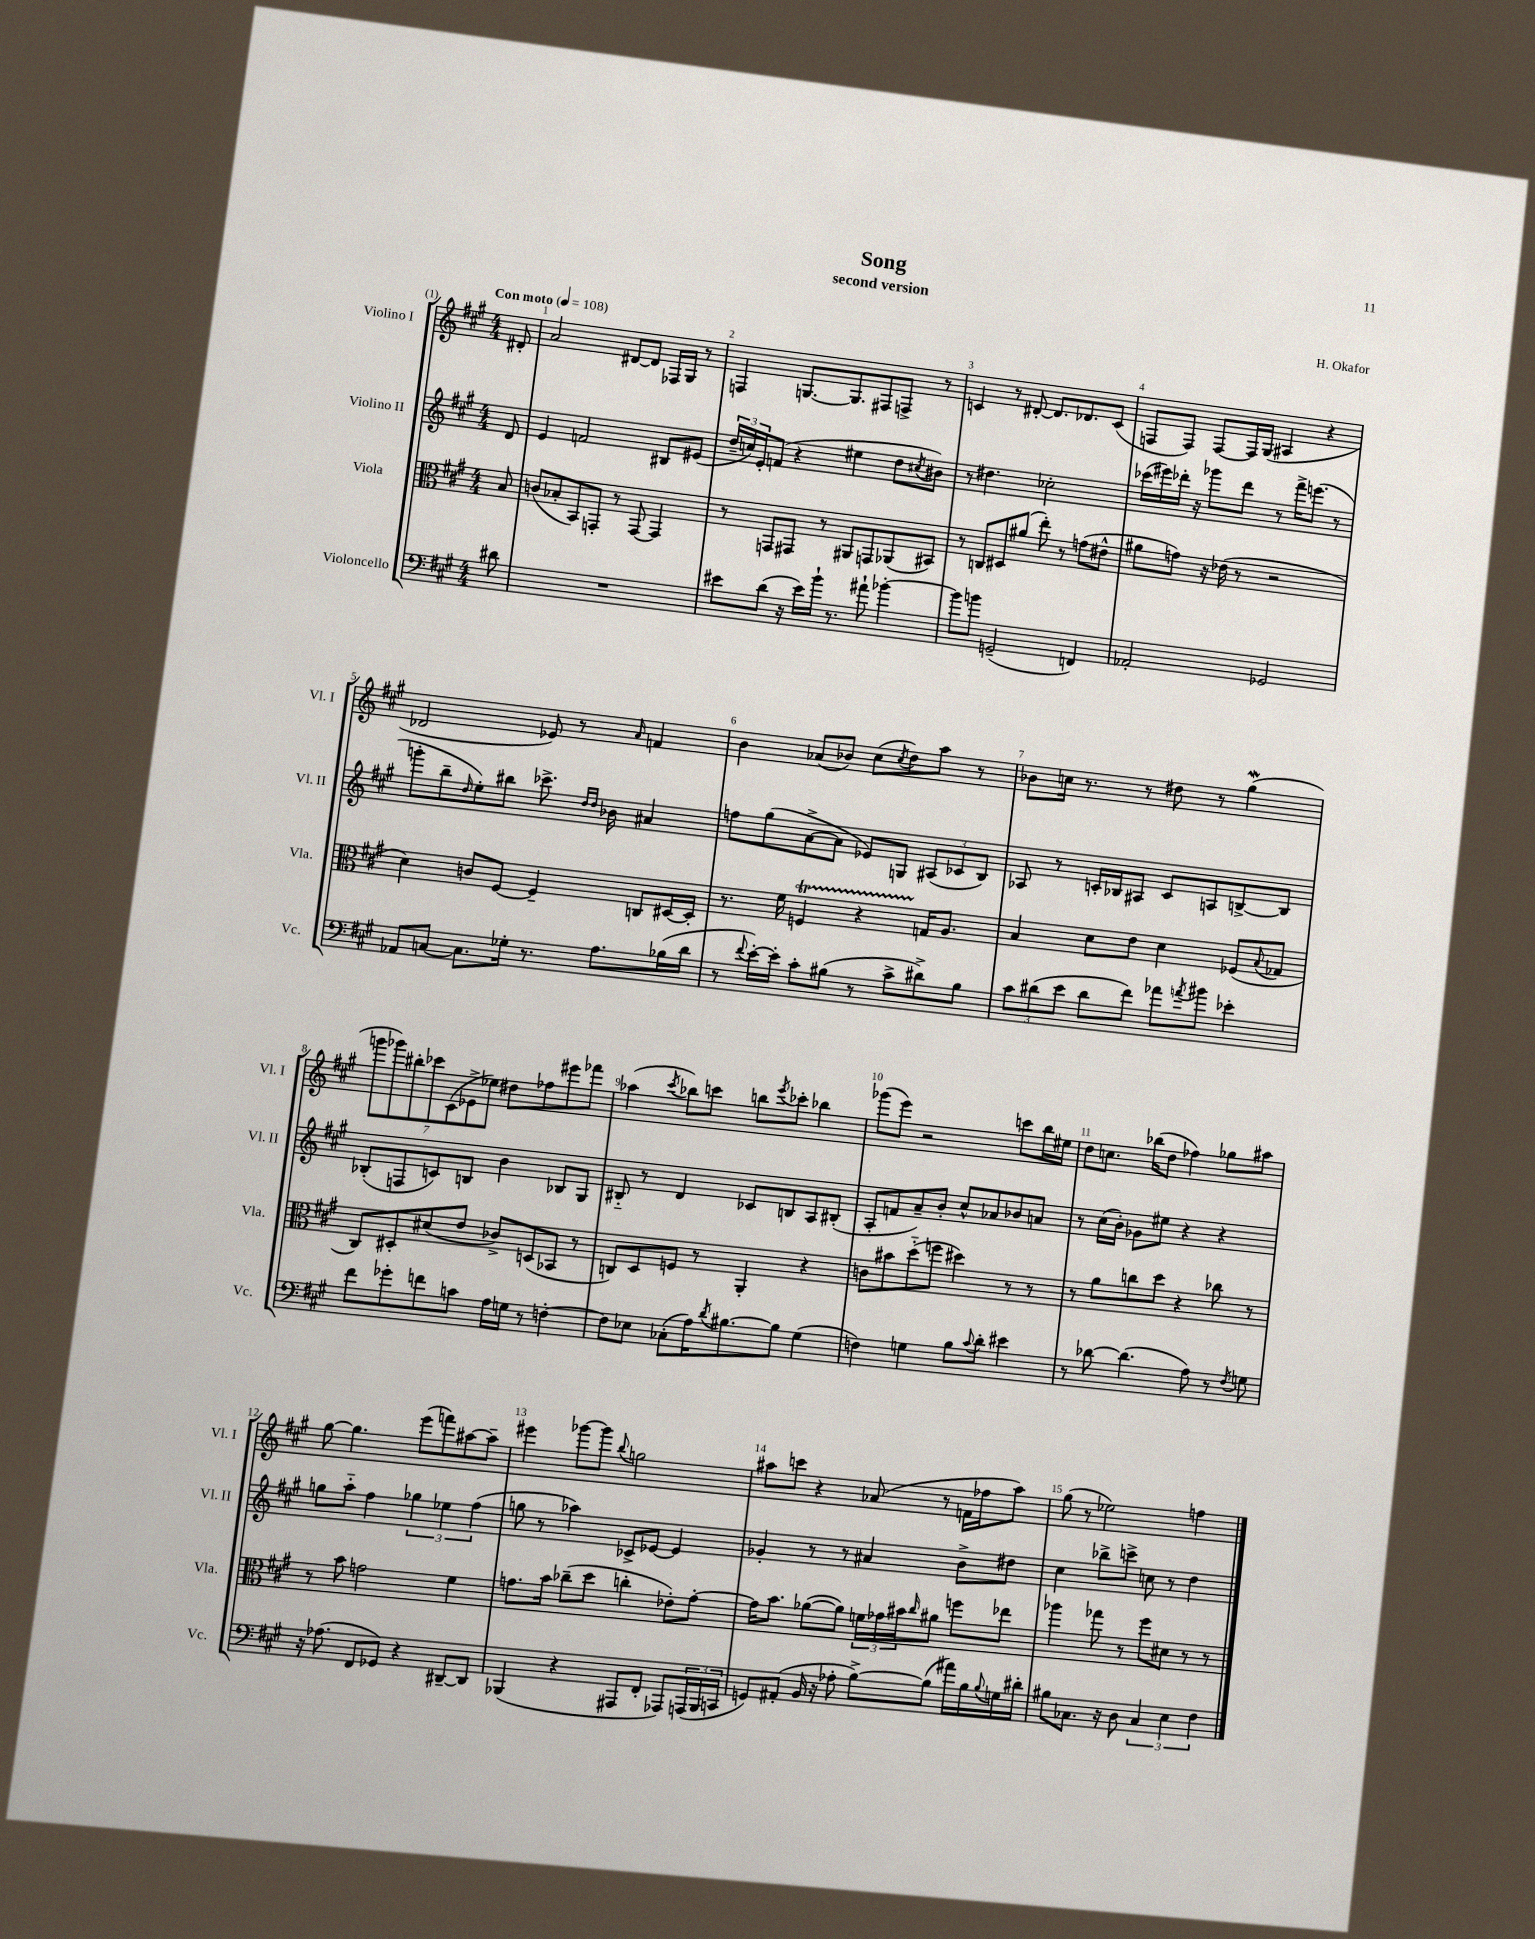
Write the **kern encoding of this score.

**kern	**kern	**kern	**kern
*part4	*part3	*part2	*part1
*staff4	*staff3	*staff2	*staff1
*I"Violoncello	*I"Viola	*I"Violino II	*I"Violino I
*I'Vc.	*I'Vla.	*I'Vl. II	*I'Vl. I
*clefF4	*clefC3	*clefG2	*clefG2
*k[f#c#g#]	*k[f#c#g#]	*k[f#c#g#]	*k[f#c#g#]
*M4/4	*M4/4	*M4/4	*M4/4
*MM108	*MM108	*MM108	*MM108
=	=	=	=
!	!	!	!LO:TX:a:B:t=Con moto
8d#X\	8B/	8d/	8d#X'/
=1	=1	=1	=1
1r	(8cn/L	4e/	2a/
.	8B-X'/	.	.
.	8BB/)	2fn/	.
.	8GGn'/J	.	.
.	8r	.	[8d#X/L
.	[8GG/	.	8d#/J]
.	4GG/]	8B#X/L	16F-X/LL
.	.	.	16G#/JJ
.	.	(8e#X/J	8r
=2	=2	=2	=2
8e#X\L	8r	24dd~/LL	4Fn/
.	.	24ccn/)	.
.	.	24e'/J	.
(8d\J	8GGn/L	(8fn/J	.
16r	8GG#X/J	4r	[8.Gn/L
16e#\LL)	.	.	.
16b`\JJ	8r	.	.
8.r	.	.	8.G/]
.	8AA#X/L	4ee#X\	.
8a#X`\	8GGn/	.	8F#X/
[4b-X'\	(8AA-X/	8dd\L	8Fn^/J
.	.	8qcc#X/	.
.	8BB#X/J)	8b#X\J)	8r
=3	=3	=3	=3
8b-\L]	8r	8r	4cn/
8bn\J	8Cn/L	4.dd#X\	.
(2GGn~/	8D#X/	.	8r
.	(8a#X/J	.	[8d#X'/
.	8ee'\)	2cc-X'\	8.d#/L]
.	8r	.	.
.	.	.	8.d-X/
4FFn/)	(8gn\L	.	.
.	8e#X^^\J	.	(8c/J
=4	=4	=4	=4
2AA-X'/	8a#X\L	(16ccc-X\LL	8Fn/L
.	.	16eee#X\)	.
.	8gn\J)	16ddd-X'\JJ	8F/J)
.	.	16r	.
.	16r	8ggg-X\L	[8F/L
.	(16e-X\	.	.
.	8r	8ddd-\J	16F/L]
.	.	.	(16G#/JJ
2GG-X/	2r	8r	4A#X/
.	.	16fff#^\KL	.
.	.	(8.eeen\J	.
.	.	.	4r
.	.	8r	.
!!LO:LB:g=z
=5	=5	=5	=5
8AA-X/L	4d\)	8gggn'\L	2d-X/
[8Cn/J	.	8bb~\	.
.	.	16qqdd/	.
8.C\L]	8cn/L	8ee'\)	.
.	[8F#/J	8bb#X\J	.
16G-X'\Jk	.	.	.
8.r	4F#~/]	8.ccc-X^\	8e-X/)
.	.	.	8r
.	.	16qqdd/LL	.
.	.	16qqdd/JJ	.
8.A\L	.	16b-X\	.
.	.	.	16qqa/
.	8Cn/L	4a#X/	4fn/
(16B-X\L	[16D#X/L	.	.
16d\JJ	16D#'/JJ]	.	.
=6	=6	=6	=6
8r	8.r	8ffn\L	4b\
8qqf#/	.	.	.
[16e'\LL)	.	(8gg#\	.
16e'\JJ]	16f#\	.	.
8c#'\L	4FnT/	[8a^\	(8a-X/L
(8B#X\J	.	8a\J]	8b-X/J)
8r	4r	8e-X/L)	(8cc#\L
.	.	.	8qcc#/
8c#^\L	.	8Gn/J	8dd\)
8d#X^\)	16Gn/KL	(12A#X/L	8aa\J
.	8.A/J	.	.
.	.	12c-X/	.
8B#\J	.	.	8r
.	.	12B/J)	.
=7	=7	=7	=7
12c#\L	4B/	8A-X/	8b-X\L
(12d#X\	.	.	.
.	.	8r	16ccn\Jk
12e\J	.	.	.
.	.	.	8.r
8d#\L	8d\L	16cn'/LL	.
.	.	16B-X/J	.
8f#\J)	8e\J	8A#X/J	8r
8a-X\L	4d\	8c/L	8dd#X\
8qan/	.	.	.
8b#X\J	.	8An/	8r
4e-X'\	(8F-X/L	[8Bn^/	(4gg#W\
.	8qqB/	.	.
.	8G-X/J	8B/J]	.
!!LO:LB:g=z
=8	=8	=8	=8
8f#\L	8C#/L)	(8B-X'/L	14gggn\L
.	.	.	14ggg-X\)
8g-X'\	8D#X'/	8Fn/	.
.	.	.	14bb#X'\
.	.	.	14ccc-X\
8fn\	(8d#X/	8cn/)	.
.	.	.	(14c#\
.	.	.	14e-X^\
8cn\J	8e/J	8Bn/J	.
.	.	.	14ee-X\J)
16A\LL	8c-X^/L)	4b\	8dd#X\L
16Gn\JJ	.	.	.
8r	(8Dn/	.	8ff-X\
[4Fn'\	8BB-X/J	8B-X/L	8eee#X\
.	8r	8G#/J	8fff-X\J
=9	=9	=9	=9
8F\L]	8Cn/L)	8B#X/	(4aa-X\
8E-X\J	8D/	8r	.
.	.	.	8qccc#/
(8C-X'\L	8Fn/J	4d/	8bb-X\L)
16A\K)	8r	.	8cccn\J
8qd/	.	.	.
[8.B#X\	.	.	.
.	4AA'/	8c-X/L	8bbn\L
.	.	.	8qeee/
8B#\J]	.	8Bn/	8ccc-X'\J
(4G#\	4r	8A/	4bb-X\
.	.	(8B#X'/J	.
=10	=10	=10	=10
4Fn\)	8cn\L	8A'/L	(8ggg-X\L
.	8b#X\	8fn/	8eee\J)
4Gn\	(8dd\	8a~/)	2r
.	8ffn\J	8b'/J	.
8B\L	4dd#X\)	8cc#^^/L	.
8qqc#/	.	.	.
8d'\J	.	8a-X/	.
4e#X\	8r	8b-X/	8cccn\L
.	8r	8an/J	16bb\L
.	.	.	16ee#X\JJ
=11	=11	=11	=11
8r	8r	8r	8dd\L
[8d-X\	8a\L	(16cc#\LL	8.ccn\J
.	.	16b'\JJ)	.
(4.d-\]	8ccn\	8g-X\L	.
.	.	.	(16bb-X\KL
.	8dd\J	8ee#X\J	8dd\J
.	4r	4r	4ff-X\)
8A\)	.	.	.
8r	8cc-X\	4r	8gg-X\L
8qF#/	.	.	.
8Gn\	8r	.	8aa#X\J
!!LO:LB:g=z
=12	=12	=12	=12
16r	8r	8ggn\L	[8gg#\
(8.A-X\	.	.	.
.	8b\	8aa\J	4.gg#\]
8FF#/L	2gn\	4ff#\	.
8GG-X/J)	.	.	.
4r	.	6gg-X\	(8eee\L
.	.	.	8fffn\)
.	.	6ee-X\	.
[8DD#X~/L	4f#\	.	[8aa#X\
.	.	(6ff#\	.
8DD#/J]	.	.	8aa#~\J]
=13	=13	=13	=13
(4BBB-X/	8.gn\L	8ggn\	4eee#X\
.	.	8r	.
.	16b\Jk	.	.
4r	(8cc-X~\L	4aa-X\)	[8ggg-X\L
.	8dd\J	.	8ggg-\J]
.	.	.	8qqbb/
8AAA#X/L	4ccn'\	8c-X^/L	2ggn\
8FF#'/J	.	[8e-X/J	.
8AAA-X/L)	8e-X'\L)	4e-/]	.
(24AAAn/L	[8g'\J	.	.
24BBB-/	.	.	.
24CCn/JJ	.	.	.
=14	=14	=14	=14
8GGn/L)	16g\KL]	4g-X'/	8aa#X\L
.	8.b\J	.	.
(8AA#X'/J	.	.	8cccn\J
16BB/	([8a-X\L	8r	4r
16r	.	.	.
8A-X'\	8a-\J])	8r	.
[8B^\L)	24fn\LL	4a#X/	(8a-X/
.	24g-X\	.	.
.	24b#X\J	.	.
.	16qqcc#/	.	.
(8B\J]	8a#X\J	.	8r
16a#X\LL)	8ffn\L	8b^\L	16fn\LL
16B\	.	.	16ff-X\J
8qqB/	.	.	.
16Gn\	8ee-X\J	8dd#X\J	8aa#\J)
16d#X'\JJ	.	.	.
=15	=15	=15	=15
8B#X\L	4aa-X\	4cc#\	(8gg#\
8.C-X\J	.	.	8r
.	8gg-X\	8bb-X^\L	2ee-X\)
16r	.	.	.
8D\	8r	8cccn^\J	.
6C-/	8ff#\L	8ccn\	.
.	8d#X\J	8r	.
6E\	.	.	.
.	8r	4dd\	4ffn\
6F#\	.	.	.
.	8r	.	.
==	==	==	==
*-	*-	*-	*-
